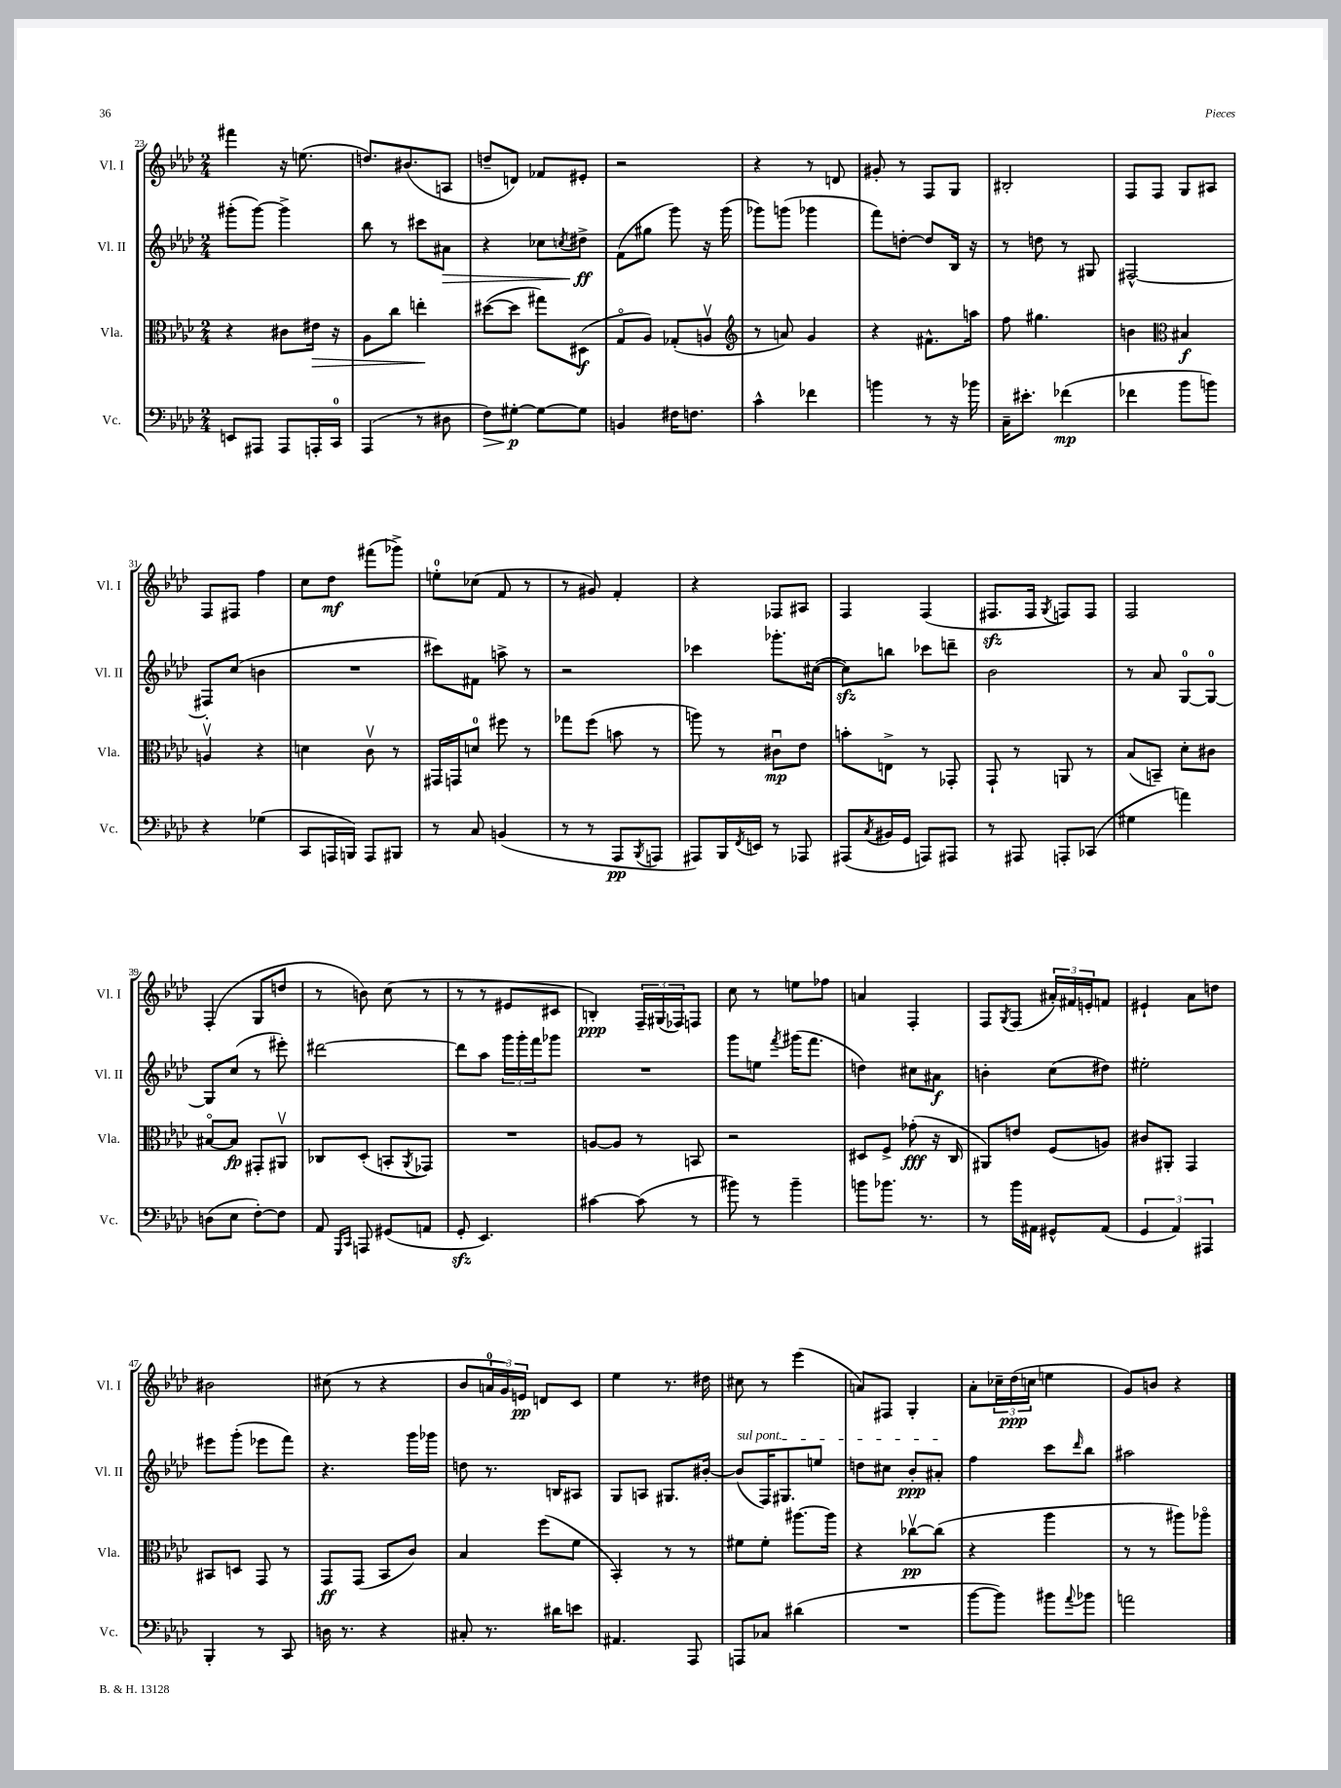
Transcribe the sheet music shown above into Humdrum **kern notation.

**kern	**kern	**kern	**kern
*staff4	*staff3	*staff2	*staff1
*clefF4	*clefC3	*clefG2	*clefG2
*k[b-e-a-d-]	*k[b-e-a-d-]	*k[b-e-a-d-]	*k[b-e-a-d-]
*M2/4	*M2/4	*M2/4	*M2/4
8EE	4r	(8ggg#'	4fff#
8AAA#	.	[8ggg#)	.
8AAA#	8c#	4ggg#^]	16r
.	.	.	(8.ee
16AAA'	16e#	.	.
16CC	16r	.	.
=	=	=	=
(4AAA-	8A-	8bb-	8.dd)
.	8cc	8r	.
.	.	.	(8.b#
8r	4ee'	8ccc#	.
8D#	.	8a#	8A
=	=	=	=
8F)	([8dd#	4r	8dd~
[8G#'	8dd#]	.	8d)
8G#_	8gg#)	8cc-	8f-
.	.	8qcc	.
8G#]	(8D#	8dd#^	8e#'
=	=	=	=
4BB	8Go	(8f	2r
.	8A-)	8gg#	.
16F#	(8G-'	8ggg)	.
8.F	.	.	.
.	8Av	16r	.
.	.	(16ggg	.
=	=	=	=
*	*clefG2	*	*
4c^^	8r	8ggg-)	4r
.	8a)	(8ggg	.
4f-	4g	4ggg-	8r
.	.	.	8d
=	=	=	=
4b	4r	8fff)	8g#'
.	.	[8dd'	8r
8r	8.f#^^	8dd]	8F
16r	.	16B-	8G
16b-	16aa	16r	.
=	=	=	=
16C~	8ff	8r	2B#'
8.e#'	.	.	.
.	4.gg#	8dd	.
(4f-	.	8r	.
.	.	8G#	.
=	=	=	=
4f-	4b	[2F#^^	8F
.	.	.	8F
*	*clefC3	*	*
8b-	4B#	.	8G
8b)	.	.	8A#
=	=	=	=
4r	4Av	8F#']	8F
.	.	(8cc	8F#
(4G-	4r	4b	4ff
=	=	=	=
8CC	4d	2r	8cc
16AAA	.	.	8dd-
16BBB)	.	.	.
8AAA	8cv	.	(8fff#
8BBB#	8r	.	8ggg-^)
=	=	=	=
8r	16GG#	8ccc#)	8ee'
.	16GG	.	.
8C	8d	8f#	(8cc-
(4BB	8ff#	8aa^	8f
.	8r	8r	8r
=	=	=	=
8r	8gg-	2r	8r
8r	(8ff	.	8g#)
8AAA-	8b	.	4f'
8qBBB-	.	.	.
8AAA	8r	.	.
=	=	=	=
8AAA#)	8aa)	4ccc-	4r
16BBB-	8r	.	.
8qFF	.	.	.
16EE	.	.	.
8r	8c#u	8.ggg-'	8F-
8AAA-	8e-	.	8A#
.	.	([16cc#	.
=	=	=	=
(8AAA#	8b'	8cc#])	4F
8qC	.	.	.
16BB#	8E^	8bb	.
16GG	.	.	.
8AAA)	8r	8ccc-	(4F
8AAA#	8GG-'	8ddd~	.
=	=	=	=
8r	8GG`	2b-	8.F#
8AAA#	8r	.	.
.	.	.	16F#
.	.	.	8qG
8AAA'	8AA	.	8F)
(8CC-	8r	.	8F
=	=	=	=
4G#	(8B-	8r	2F
.	8BB~)	8a-	.
4a)	8d-'	[8G	.
.	8c#	8G_	.
=	=	=	=
(8D	[8B#o	8G]	(4F'
8E-	8B#]	(8cc	.
[8F')	8GG#'	8r	8G
8F]	8AA#v	8eee#')	8dd
=	=	=	=
8AA-	8C-	[2ddd#	8r
16qqGGG	.	.	.
16qqCC	.	.	.
8AAA	(8D-'	.	8b)
(8GG#	8BB'	.	(8cc
.	8qAA-	.	.
8AA	8GG-)	.	8r
=	=	=	=
8GG'	2r	8ddd#]	8r
4.EE-)	.	8aa-	8r
.	.	24ggg	8e#
.	.	24ggg'	.
.	.	24fff	.
.	.	8ggg-	8c#
=	=	=	=
[4c#	[8A	2r	4B')
.	8A]	.	.
(8c#]	8r	.	24F~
.	.	.	(24G#
.	.	.	24F-)
8r	8BB	.	8F
=	=	=	=
8b#)	2r	8ggg	8cc
8r	.	8ee	8r
.	.	8qfff	.
4b#~	.	(16ggg#	8ee
.	.	8.fff	.
.	.	.	8ff-
=	=	=	=
8b	8D#	4dd)	4a
8.b-	8F^	.	.
.	(8g-'	8cc#	4F'
8.r	.	.	.
.	16r	8a#	.
.	16C	.	.
=	=	=	=
8r	8AA#)	4b'	8F
.	.	.	8qG
16b-	8e	.	(8F
16AA#	.	.	.
8GG#^^	(8F	(8cc	24a#')
.	.	.	24f#
.	.	.	24e'
(8AA#	8A)	8dd#)	8f
=	=	=	=
6GG	8c#	2ee#'	4e#`
.	8AA#'	.	.
6AA-)	.	.	.
.	4GG	.	8a-
6AAA#	.	.	.
.	.	.	8dd
=	=	=	=
4BBB-'	8BB#	8eee#	2b#
.	8D	(8ggg'	.
8r	8GG	8eee-	.
8CC	8r	8fff)	.
=	=	=	=
16D	8GG	4.r	(8cc#
8.r	.	.	.
.	(8GG	.	8r
4r	8BB-	.	4r
.	8c)	16ggg	.
.	.	16ggg-	.
=	=	=	=
8C#'	4B-	8dd	8b-
8.r	.	8.r	24a
.	.	.	24g)
.	.	.	24e
.	(8ff	.	8d
16d#	.	16B	.
8e	8f	8A#	8c
=	=	=	=
4.AA#	4BB-')	8G	4ee-
.	.	8A	.
.	8r	8.G#	8.r
8AAA-	8r	.	.
.	.	[16b#'	16dd#
=	=	=	=
8AAA	8f#	(8b#]	8cc#
8C-	8f#'	16F)	8r
.	.	8.G#	.
(4d#	[8.aa#	.	(4eee-
.	.	8ee	.
.	16aa#]	.	.
=	=	=	=
2r	4r	8dd	8a)
.	.	8cc#	8F#
.	[8cc-v	8b-'	4G'
.	(8cc-]	8a#'	.
=	=	=	=
[8b-	4r	4ff	8a-'
8b-])	.	.	24cc-~
.	.	.	(24dd-
.	.	.	24cc
8b#	4aa-	8ccc	4ee
8qqa-	.	16qqddd-	.
8b-	.	8bb-	.
=	=	=	=
2a	8r	2aa#	8g)
.	8r	.	8b
.	8aa#)	.	4r
.	8aa-o	.	.
==	==	==	==
*-	*-	*-	*-
